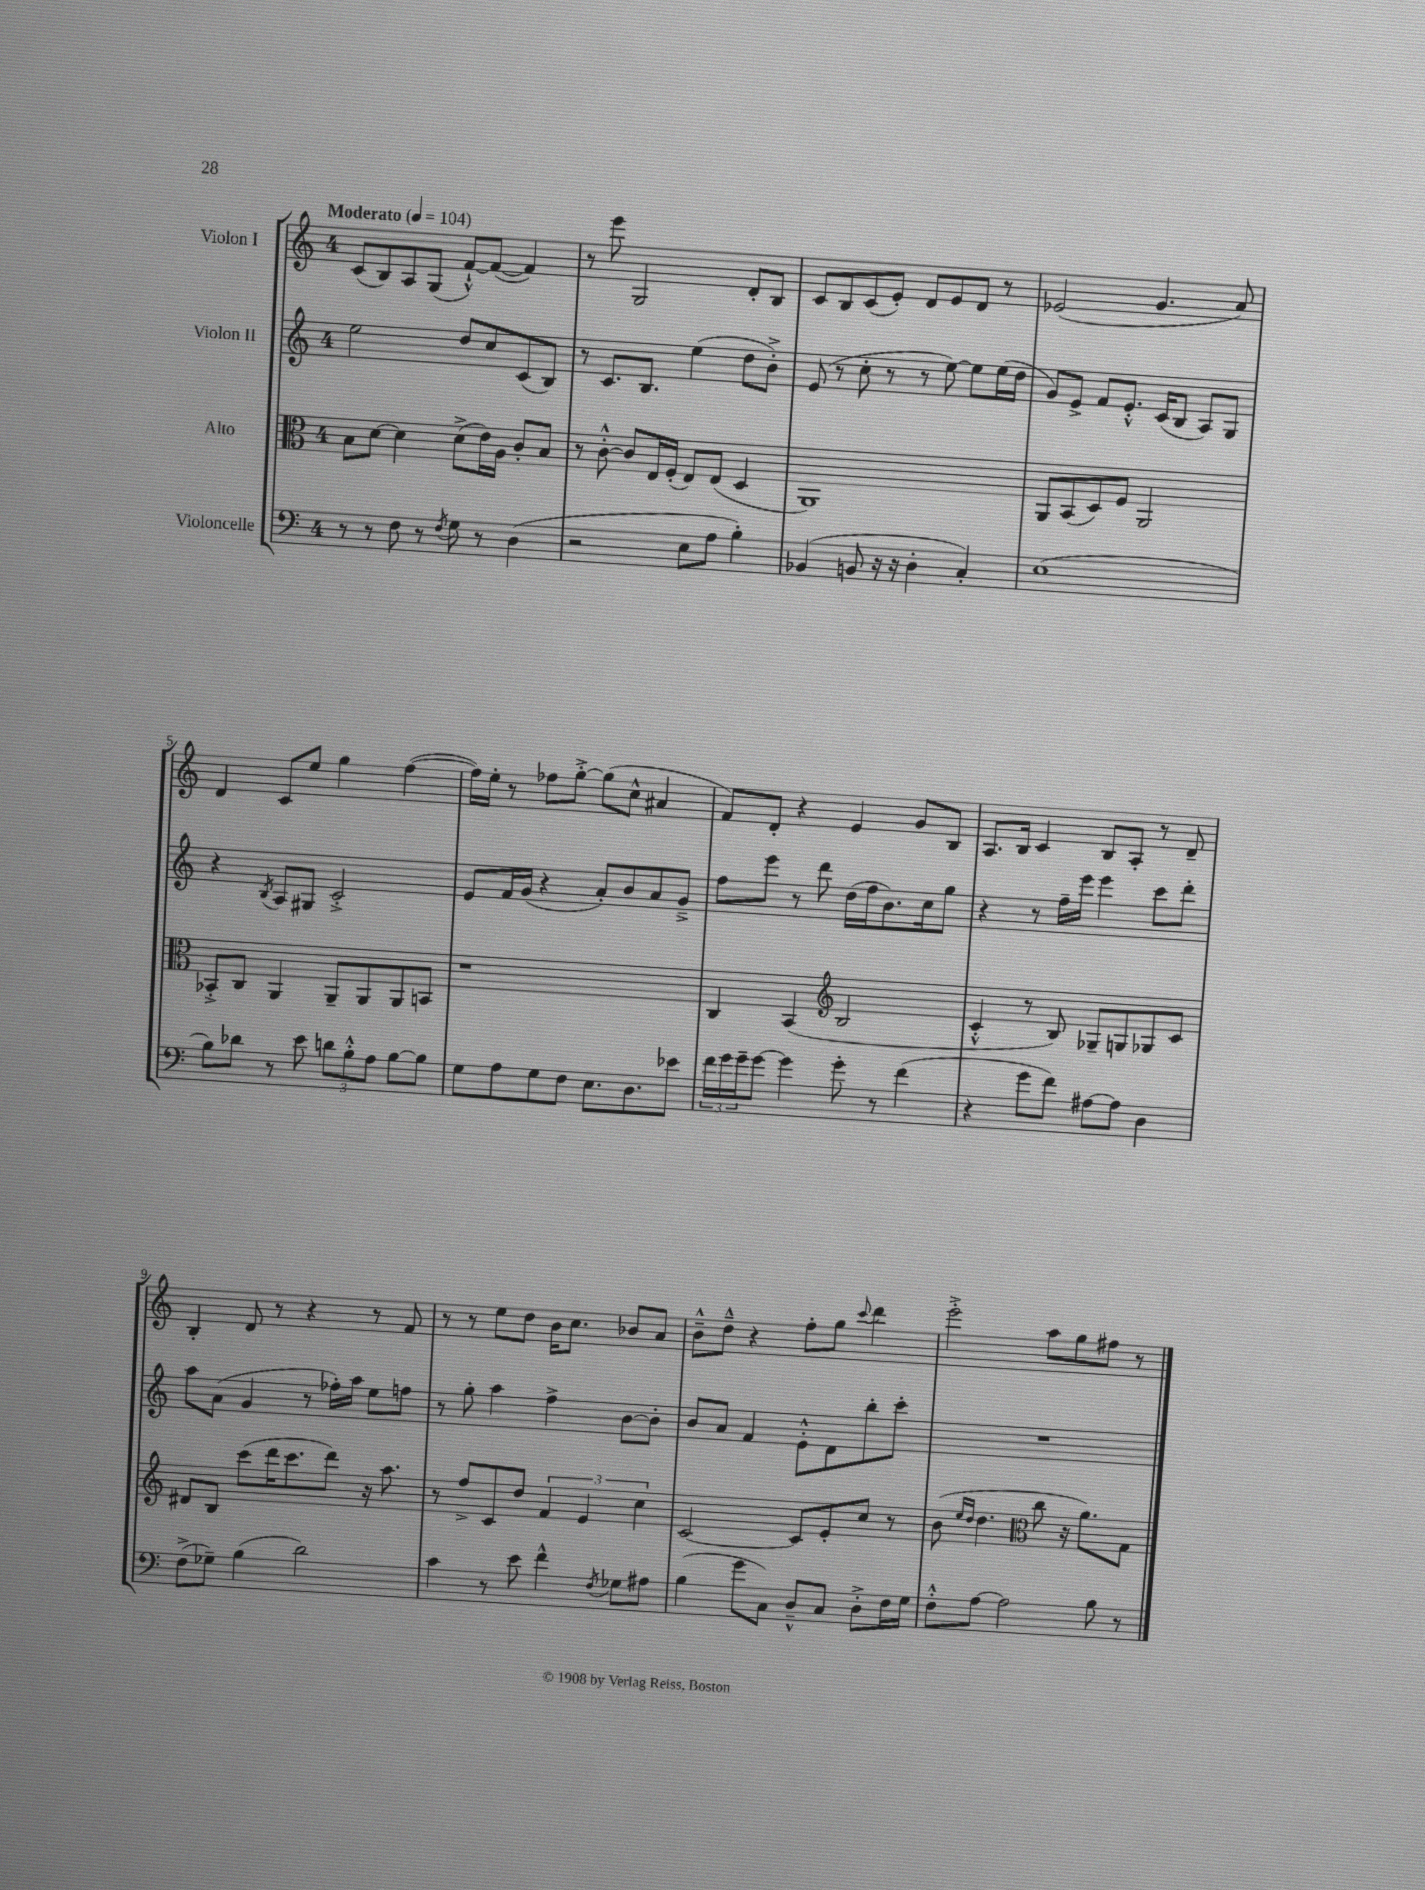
<<
\new StaffGroup <<
\new Staff = "s0" \with { instrumentName = "Violon I" } {
    \clef treble \key c \major \once \override Staff.TimeSignature.style = #'single-digit \time 4/4 \tempo "Moderato" 4 = 104
    c'8( b8) a8 g8( f'8~-!-^) f'8~( f'4) |
    r8 e'''8 g2 d'8-. b8 |
    c'8 b8 c'8( e'8-.) d'8 e'8 d'8 r8 |
    ees'2( g'4. a'8) |
    d'4 c'8 e''8 g''4 f''4~( |
    f''16) e''16-. r8 fes''8 g''8~-.-> g''8( c''8-^ ais'4 |
    f'8) d'8-. r4 e'4 g'8 b8 |
    a8. b16 c'4 b8 a8-. r8 d'8-- |
    b4-. d'8 r8 r4 r8 f'8 |
    r8 r8 e''8 d''8 b'16 c''8. bes'8 a'8 |
    b'8---^ d''8---^ r4 f''8-. g''8 \appoggiatura { c'''8 } d'''4 |
    e'''2-.-> a''8 g''8 fis''8 r8 \bar "|." |
}
\new Staff = "s1" \with { instrumentName = "Violon II" } {
    \clef treble \key c \major \once \override Staff.TimeSignature.style = #'single-digit \time 4/4
    e''2 d''8 c''8 c'8( b8) |
    r8 c'8. b8. e''4( d''8 b'8-.->) |
    e'8( r8 c''8-. r8 r8 e''8~) e''8 e''16( d''16 |
    g'8) e'8-> f'8 e'8.-.-^ c'16( b8 a8) g8 |
    r4 \acciaccatura { b8 } a8 gis8 c'2-.-> |
    e'8 f'16 g'16( r4 a'8-.) b'8 a'8 g'8---> |
    f''8 e'''8 r8 d'''8 d''16( f''16 b'8.) c''16 g''8 |
    r4 r8 f''16-- e'''16 e'''4 c'''8 d'''8-. |
    a''8 a'8( g'4 r8 fes''16-.) a''16 e''8 f''8 |
    r8 g''8-. a''4 f''4-> b'8~ b'8-. |
    b'8 a'8 f'4 e'8-.-^ d'8 b''8-. c'''8-. |
    R1 \bar "|." |
}
\new Staff = "s2" \with { instrumentName = "Alto" } {
    \clef alto \key c \major \once \override Staff.TimeSignature.style = #'single-digit \time 4/4
    b8 d'8~ d'4 d'8->( e'16) a16 c'8-. b8 |
    r8 c'8~-.-^ c'8 e16 f16-.( e8) e8( d4 |
    a,1) |
    a,8 b,8( d8) f8 a,2 |
    bes,8-.-> c8 a,4 a,8-- a,8 a,8 b,8 |
    r1 |
    c4 b,4( \clef treble b2 |
    c'4-.-^ r8 b8) ges8-- g8 ges8 c'8 |
    dis'8 b8 c'''8( d'''16 c'''8. d'''8) r16 a''8. |
    r8 f''8-> c'8 d''8 \tuplet 3/2 { f'4 e'4 c''4 } |
    c'2~ c'8 e'8-. c''8 r8 |
    b'8( \grace { e''16 d''16 } d''4. \clef alto c''8 r16 a'8.) g8 \bar "|." |
}
\new Staff = "s3" \with { instrumentName = "Violoncelle" } {
    \clef bass \key c \major \once \override Staff.TimeSignature.style = #'single-digit \time 4/4
    r8 r8 f8 r8 \acciaccatura { f8 } g8 r8 d4( |
    r2 e8 a8 b4-.) |
    bes,4( b,8 r16 r16 d4-. c4-.) |
    e1( |
    b8) des'8 r8 e'8 \tuplet 3/2 { d'8 b8-.-^ a8 } b8~ b8 |
    g8 a8 g8 f8 e8. d8. ees'8 |
    \tuplet 3/2 { f'16 g'16 g'16-- } g'8~ g'4 g'8-. r8 f'4( |
    r4 g'8 f'8) ais8~ ais8 d4 |
    f8->( ges8--) b4( d'2) |
    c'4 r8 e'8 f'4-^ \acciaccatura { f8 } ges8 ais8 |
    b4( g'8 c8) d8---^ c8 d8-.-> f16 g16 |
    f8-.-^ a8~ a2 b8 r8 \bar "|." |
}
>>
>>
